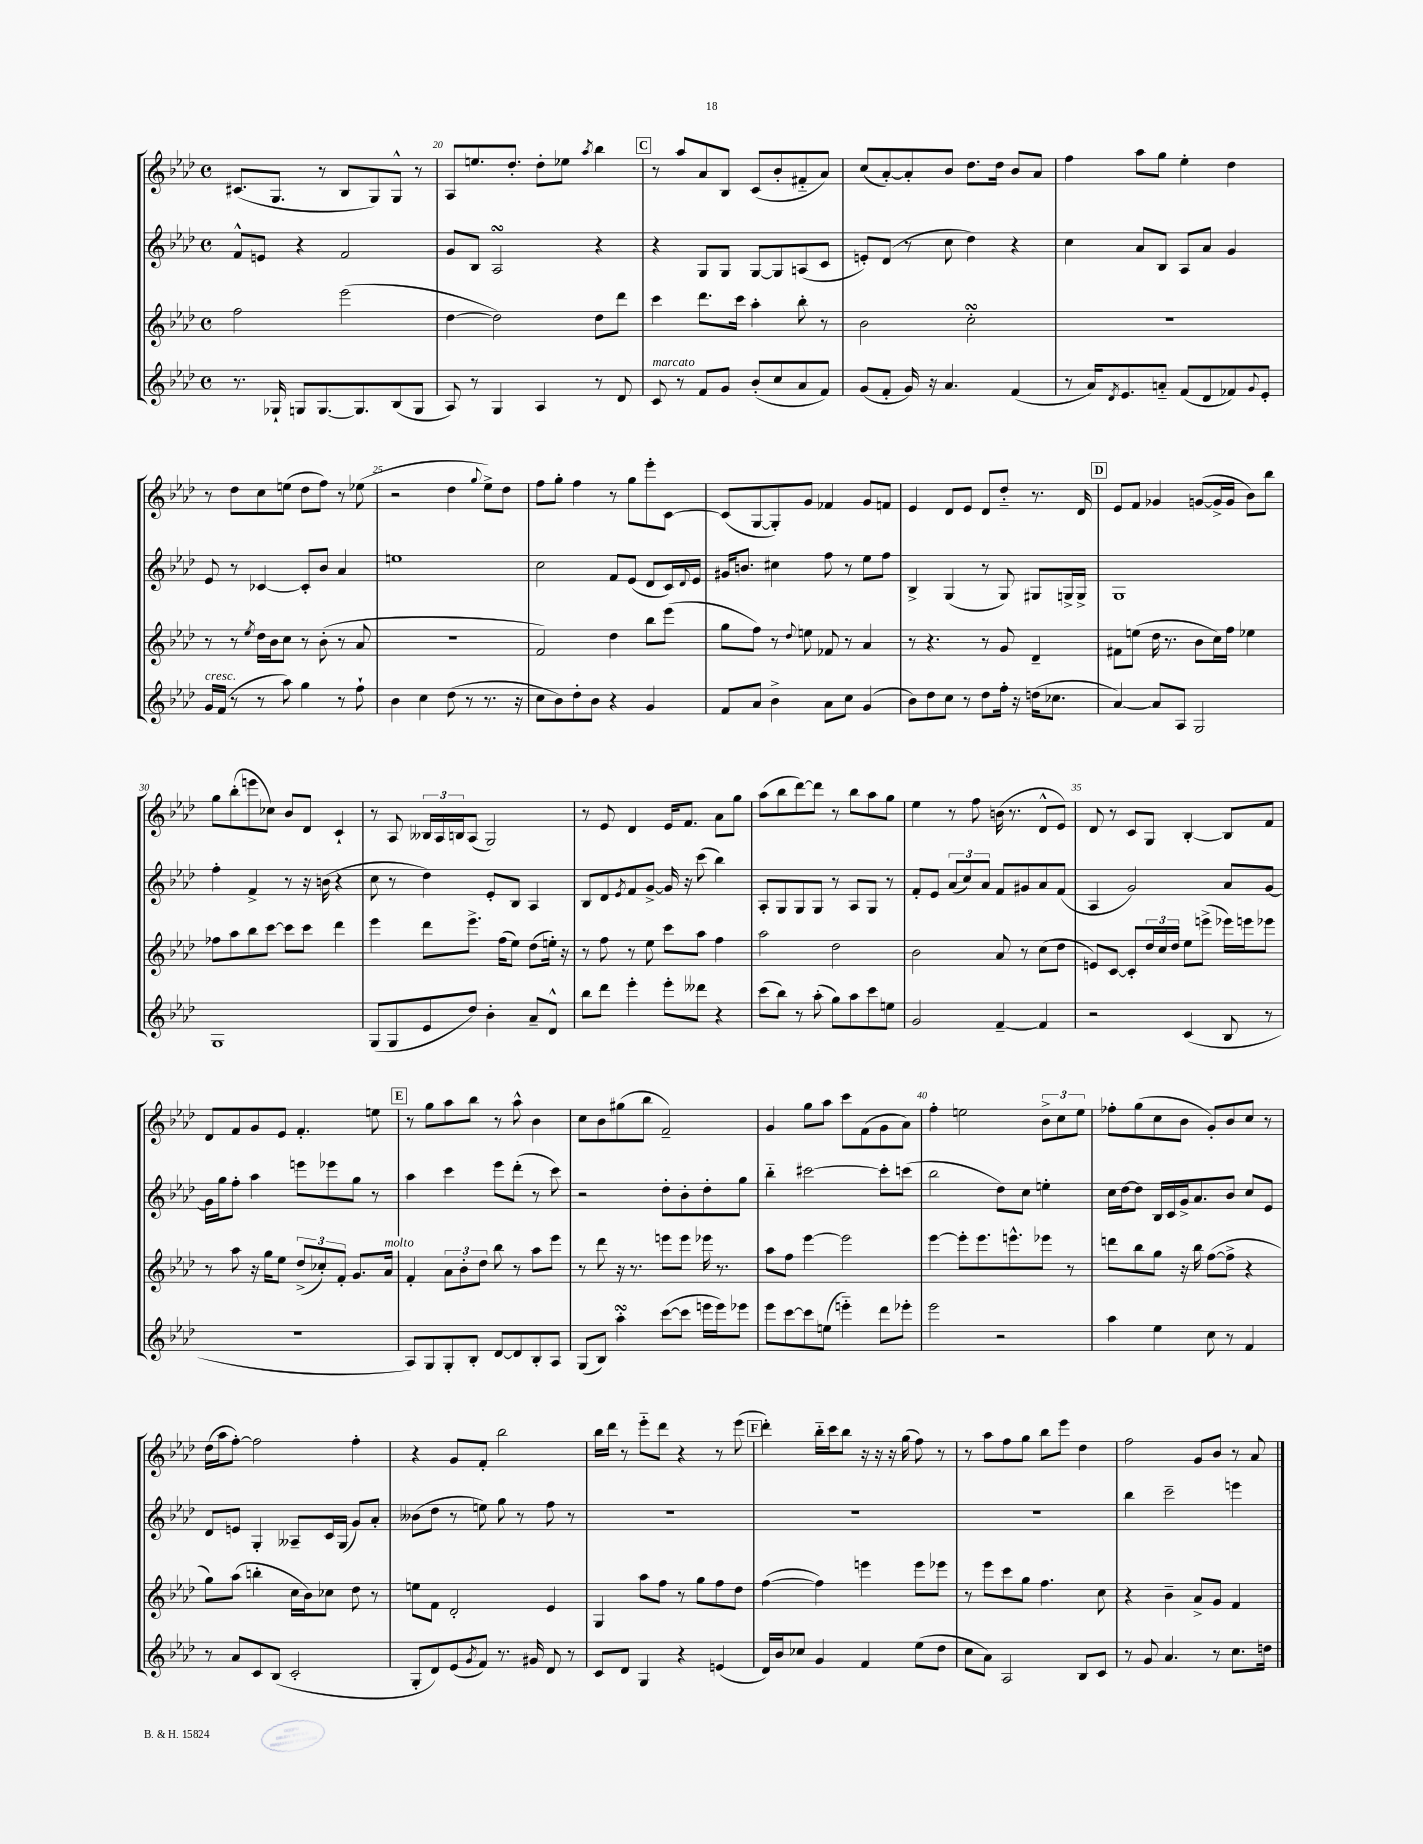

**kern	**kern	**kern	**kern
*part4	*part3	*part2	*part1
*staff4	*staff3	*staff2	*staff1
*clefG2	*clefG2	*clefG2	*clefG2
*k[b-e-a-d-]	*k[b-e-a-d-]	*k[b-e-a-d-]	*k[b-e-a-d-]
*M4/4	*M4/4	*M4/4	*M4/4
*met(c)	*met(c)	*met(c)	*met(c)
=19	=19	=19	=19
8.r	2ff\	8f^^/L	(8.c#X/L
.	.	8en/J	.
16G-X`/	.	.	8.G/J
8Gn/L	.	4r	.
[8.G/	.	.	8r
.	(2eee-\	2f/	8B-/L
8.G/]	.	.	.
.	.	.	8G/)
(8B-/	.	.	8G^^/J
8G/J	.	.	8r
=20	=20	=20	=20
8A-/)	[4dd-\	8g/L	8A-/L
8r	.	8B-/J	8.een/
4G/	2dd-\])	2A-sSSs/	.
.	.	.	8.dd-'/J
4A-/	.	.	8dd-'\L
.	.	.	8ee-X\J
.	.	.	8qaa-/
8r	8dd-\L	4r	4bb-\
8d-/	8ddd-\J	.	.
!!LO:REH:place=s1:t=C
=21	=21	=21	=21
!LO:TX:a:i:t=marcato	!	!	!
8c/	4ccc\	4r	8r
8r	.	.	8aa-/L
8f/L	8.ddd-\L	8G/L	8a-/
8g/J	.	8G/J	8B-/J
.	16ccc\Jk	.	.
(8b-'/L	4aa-'\	[8G/L	(8c/L
8cc/	.	8G/]	8b-'/
8a-/	8bb-'\	(8An/	8f#X/
8f/J)	8r	8c/J	8a-/J)
=22	=22	=22	=22
(8g/L	2b-\	8en'/L)	(8cc/L
8f'/J	.	(8d-/J	[8a-'/)
16g/)	.	8r	8a-'/]
16r	.	.	.
4.a-/	.	8cc\	8b-/J
.	2ccsSsS'\	4dd-\)	8.dd-\L
.	.	.	16dd-\Jk
(4f/	.	4r	8b-/L
.	.	.	8a-/J
=23	=23	=23	=23
8r	1r	4cc\	4ff\
16a-/KL)	.	.	.
8qd-/	.	.	.
8.e-/	.	.	.
.	.	8a-/L	8aa-\L
8an/J	.	8B-/J	8gg\J
(8f/L	.	8A-/L	4ee-'\
8d-/	.	8a-/J	.
8f-X/)	.	4g/	4dd-\
8qqg/	.	.	.
8e-'/J	.	.	.
!!LO:LB:g=z
=24	=24	=24	=24
!LO:TX:a:i:t=cresc.	!	!	!
16g/LL	8r	8e-/	8r
(16f/JJ	.	.	.
8r	8r	8r	8dd-\L
.	8qee-/	.	.
8r	16dd-\LL	[4c-X/	8cc\
.	16b-\J	.	.
8aa-\)	8cc\J	.	(8een\J
4gg\	8r	8c-'/L]	8dd-\L
.	(8b-'\	8b-/J	8ff\J)
8r	8r	4a-/	8r
8ff`\	8a-/	.	(8ee-X\
=25	=25	=25	=25
4b-\	1r	1een	2r
4cc\	.	.	.
(8dd-\	.	.	4dd-\
8r	.	.	.
.	.	.	8qqgg/
8.r	.	.	8ee-^\L)
.	.	.	8dd-\J
16r	.	.	.
=26	=26	=26	=26
8cc\L	2f/)	2cc\	8ff\L
8b-\)	.	.	8gg'\J
8dd-'\	.	.	4ff\
8b-\J	.	.	.
4r	4dd-\	8f/L	8r
.	.	(8e-/J	8gg\L
4g/	8bb-\L	8d-/L	8eee-'\
.	(8eee-\J	16c/L)	[8c\J
.	.	8qqd-/	.
.	.	16e-/JJ	.
=27	=27	=27	=27
8f/L	8gg\L	16g#X/KL	(8c/L]
.	.	8.bn/J	.
8a-/J	8ff\J)	.	[8G/
4b-^\	8r	4cc#X\	8G'/])
.	8qqdd-/	.	.
.	8een\	.	8g/J
8a-\L	8f-X/	8ff\	4f-X/
8cc\J	8r	8r	.
(4g/	4a-/	8ee-\L	8g/L
.	.	8ff\J	8fn/J
=28	=28	=28	=28
8b-\L)	8r	4B-^/	4e-/
8dd-\	4.r	.	.
8cc\J	.	(4G/	8d-/L
8r	.	.	8e-/J
8dd-\L	8r	8r	8d-/L
16ff'\Jk	8g/	8G/)	8dd-/J
16r	.	.	.
(16ddn\KL	4d-~/	8G#X/L	8.r
8.cc-X\J	.	.	.
.	.	16Gn^/L	.
.	.	16G^/JJ	16d-/
!!LO:REH:place=s1:t=D
=29	=29	=29	=29
[4a-/)	8f#X\L	1G	8e-/L
.	(8een\J	.	8f/J
8a-/L]	16dd-\	.	4g-X/
.	8.r	.	.
8A-/J	.	.	.
2G/	8b-\L	.	([8gn/L
.	16cc\L)	.	16g^/L]
.	16ff\JJ	.	16g/JJ
.	4ee-X\	.	8b-\L)
.	.	.	8bb-\J
!!LO:LB:g=z
=30	=30	=30	=30
1G	8ff-X\L	4ff'\	8gg\L
.	8aa-\	.	(8bb-'\
.	8bb-\	4f^/	8eeen\
.	[8ccc\J	.	8cc-X\J)
.	8ccc\L]	8r	8b-/L
.	8ccc\J	16r	8d-/J
.	.	(16bn\	.
.	4ddd-\	4r	4c`/
=31	=31	=31	=31
(8G/L	4eee-\	8cc\	8r
8G/	.	8r	8A-/
8e-/	8ddd-\L	4dd-\)	24B--X/LL
.	.	.	24A-/
.	.	.	24Bn/J
8dd-/J)	8.eee-^\J	.	(8A-/J
4b-'\	.	8e-'/L	2G/)
.	(16ff\KL	.	.
.	8ee-\J)	8B-/J	.
8a-~/L	(8dd-\L	4A-/	.
8d-^^/J	16een'\Jk)	.	.
.	16r	.	.
=32	=32	=32	=32
8bb-\L	8r	8B-/L	8r
8ddd-\J	8ff\	8d-/	8e-/
.	.	8qe-/	.
4eee-'\	8r	8f/	4d-/
.	8ee-\	[8g^/J	.
8eee-'\L	8ccc\L	16g/]	16e-/KL
.	.	16r	8.f/J
8ddd--X\J	8aa-\J	(8ccc\	.
4r	4ff\	4bb-\)	8a-\L
.	.	.	8gg\J
=33	=33	=33	=33
(8ccc\L	2aa-\	8A-'/L	(8aa-\L
8bb-\J)	.	8G/	8bb-\
8r	.	8G/	[8ddd-\)
(8aa-'\	.	8G/J	8ddd-\J]
8gg\L)	2dd-\	8r	8r
8aa-\	.	8A-/L	8bb-\L
8ccc\	.	8G/J	8aa-\
8een\J	.	8r	8gg\J
=34	=34	=34	=34
2g/	2b-\	8f'/L	4ee-\
.	.	8e-/J	.
.	.	(12a-/L	8r
.	.	12cc/)	.
.	.	.	8ff\
.	.	12a-/J	.
[4f~/	8a-/	8f/L	(16bn\
.	.	.	8.r
.	8r	8g#X/	.
4f/]	(8cc\L	8a-/	8d-^^/L
.	8dd-\J	(8f/J	8e-/J)
=35	=35	=35	=35
2r	8en/L)	4A-/	8d-/
.	[8c/J	.	8r
.	8c'/L]	2g/)	8c/L
.	24dd-/L	.	8G/J
.	24cc/	.	.
.	24dd-/JJ	.	.
(4c/	8ee-\L	.	[4B-'/
.	(8eeen^\J	.	.
8B-/	16eee-X\LL)	8a-/L	8B-/L]
.	16eeen\J	.	.
8r	8eee-X\J	[8g/J	8f/J
!!LO:LB:g=z
=36	=36	=36	=36
1r	8r	16g\LL]	8d-/L
.	.	16gg\J	.
.	8aa-\	8ff'\J	8f/
.	16r	4aa-\	8g/
.	16gg\KL	.	.
.	8ee-\J	.	8e-/J
.	(12dd-^/L	8eeen\L	4.f'/
.	12cc-X'/)	.	.
.	.	8eee-X\	.
.	12f'/J	.	.
.	8.g/L	8gg\J	.
.	.	8r	8een\
!	!LO:TX:a:i:t=molto	!	!
.	16a-/Jk	.	.
!!LO:REH:place=s1:t=E
=37	=37	=37	=37
8A-/L)	4f'/	4aa-\	8r
8G/	.	.	8gg\L
8G'/	12a-\L	4ccc\	8aa-\
.	12b-'\	.	.
8B-'/J	.	.	8bb-\J
.	12dd-\J	.	.
[8d-/L	8bb-\	8eee-\L	8r
8d-/]	8r	(8ddd-'\J	8aa-^^\
8B-'/	8aa-\L	8r	4b-\
8A-/J	8eee-\J	8ccc\)	.
=38	=38	=38	=38
(8G/L	8r	2r	8cc\L
8B-/J)	8ddd-\	.	8b-\
4aa-sSSs'\	16r	.	(8gg#X\
.	8.r	.	.
.	.	.	8bb-\J
([8ccc\L	8eeen\L	8dd-'\L	2f~/)
8ccc\J]	8eee\J	8b-'\	.
16eeen\LL	16eee-X\	8dd-'\	.
16eee\J)	8.r	.	.
8eee-X\J	.	8gg\J	.
=39	=39	=39	=39
8eee-\L	8aa-\L	4bb-\	4g/
[8ccc\	8ff\J	.	.
8ccc\]	[4eee-\	[2ccc#X\	8gg\L
(8een\J	.	.	8aa-\J
4eeen\)	2eee-\]	.	8ccc\L
.	.	.	(8f\
8ddd-\L	.	8ccc#'\L]	8g\
8eee-X'\J	.	(8cccn\J	8a-\J)
=40	=40	=40	=40
2eee-\	[4eee-\	2bb-\	4ff'\
.	8eee-'\L]	.	2een\
.	8.eee-\	.	.
2r	.	8dd-\L)	.
.	8.eeen^^\	.	.
.	.	8cc\J	.
.	8eee-X\J	4een'\	12b-^\L
.	.	.	12cc\
.	8r	.	.
.	.	.	12ee\J
=41	=41	=41	=41
4aa-\	8dddn\L	16cc\LL	8ff-X'\L
.	.	[16dd-\J	.
.	8bb-\	8dd-\J]	(8gg\
4ee-\	8gg\J	16B-/LL	8cc\
.	.	16c/	.
.	16r	16g^/J	8b-\J
.	16bb-\	8.a-/	.
8cc\	([8ff\L	.	8g'/L)
8r	8ff^\J]	8b-/J	8b-/
4f/	4r	8cc/L	8cc/J
.	.	8e-/J	8r
!!LO:LB:g=z
=42	=42	=42	=42
8r	8gg\L)	8d-/L	(16dd-\LL
.	.	.	16aa-\J
8a-/L	(8aa-\J	8en/J	[8ff'\J)
8c/	4bbn'\	4G'/	2ff\]
(8B-/J	.	.	.
2c'/	16cc\LL	8A--X~/L	.
.	16b-\J)	.	.
.	8cc-X\J	16c/L	.
.	.	(16G/JJ	.
.	8dd-\	8g/L)	4ff'\
.	8r	8a-'/J	.
=43	=43	=43	=43
8G'/L	8een\L	(8b--X\L	4r
8d-/)	8f\J	8dd-\J	.
(8e-/	2d-'/	8r	8g/L
8qg/	.	.	.
8f/J)	.	8een\)	8f'/J
8.r	.	8gg\	2bb-\
.	.	8r	.
16g#X/	.	.	.
8d-/	4e-/	8ff\	.
8r	.	8r	.
=44	=44	=44	=44
8c/L	4G/	1r	16bb-\LL
.	.	.	16ddd-\JJ
8d-/J	.	.	8r
4G/	8aa-\L	.	8eee-\L
.	8ff\J	.	8ddd-\J
4r	8r	.	4r
.	8gg\L	.	.
(4en/	8ff\	.	8r
.	8dd-\J	.	(8eee-\
!!LO:REH:place=s1:t=F
=45	=45	=45	=45
16d-/LL)	([4ff\	1r	4ddd-'\)
16b-/J	.	.	.
8cc-X/J	.	.	.
4g/	4ff\])	.	16bb-\LL
.	.	.	16ccc\J
.	.	.	8bb-\J
4f/	4eeen\	.	16r
.	.	.	16r
.	.	.	16r
.	.	.	(16gg\
(8ee-\L	8eee\L	.	8ff\)
8dd-\J	8eee-X\J	.	8r
=46	=46	=46	=46
8cc\L	8r	1r	8r
8a-\J)	8eee-\L	.	8aa-\L
2A-/	8ccc\	.	8ff\
.	8gg\J	.	8gg\J
.	4.ff\	.	8bb-\L
.	.	.	8eee-\J
8B-/L	.	.	4dd-\
8c/J	8cc\	.	.
=47	=47	=47	=47
8r	4r	4bb-\	2ff\
8g/	.	.	.
4.a-/	4b-~\	2ccc~\	.
.	8a-^/L	.	8g/L
8r	8g/J	.	8b-/J
8.cc\L	4f/	4eeen\	8r
.	.	.	8a-/
16ddn\Jk	.	.	.
==	==	==	==
*-	*-	*-	*-
